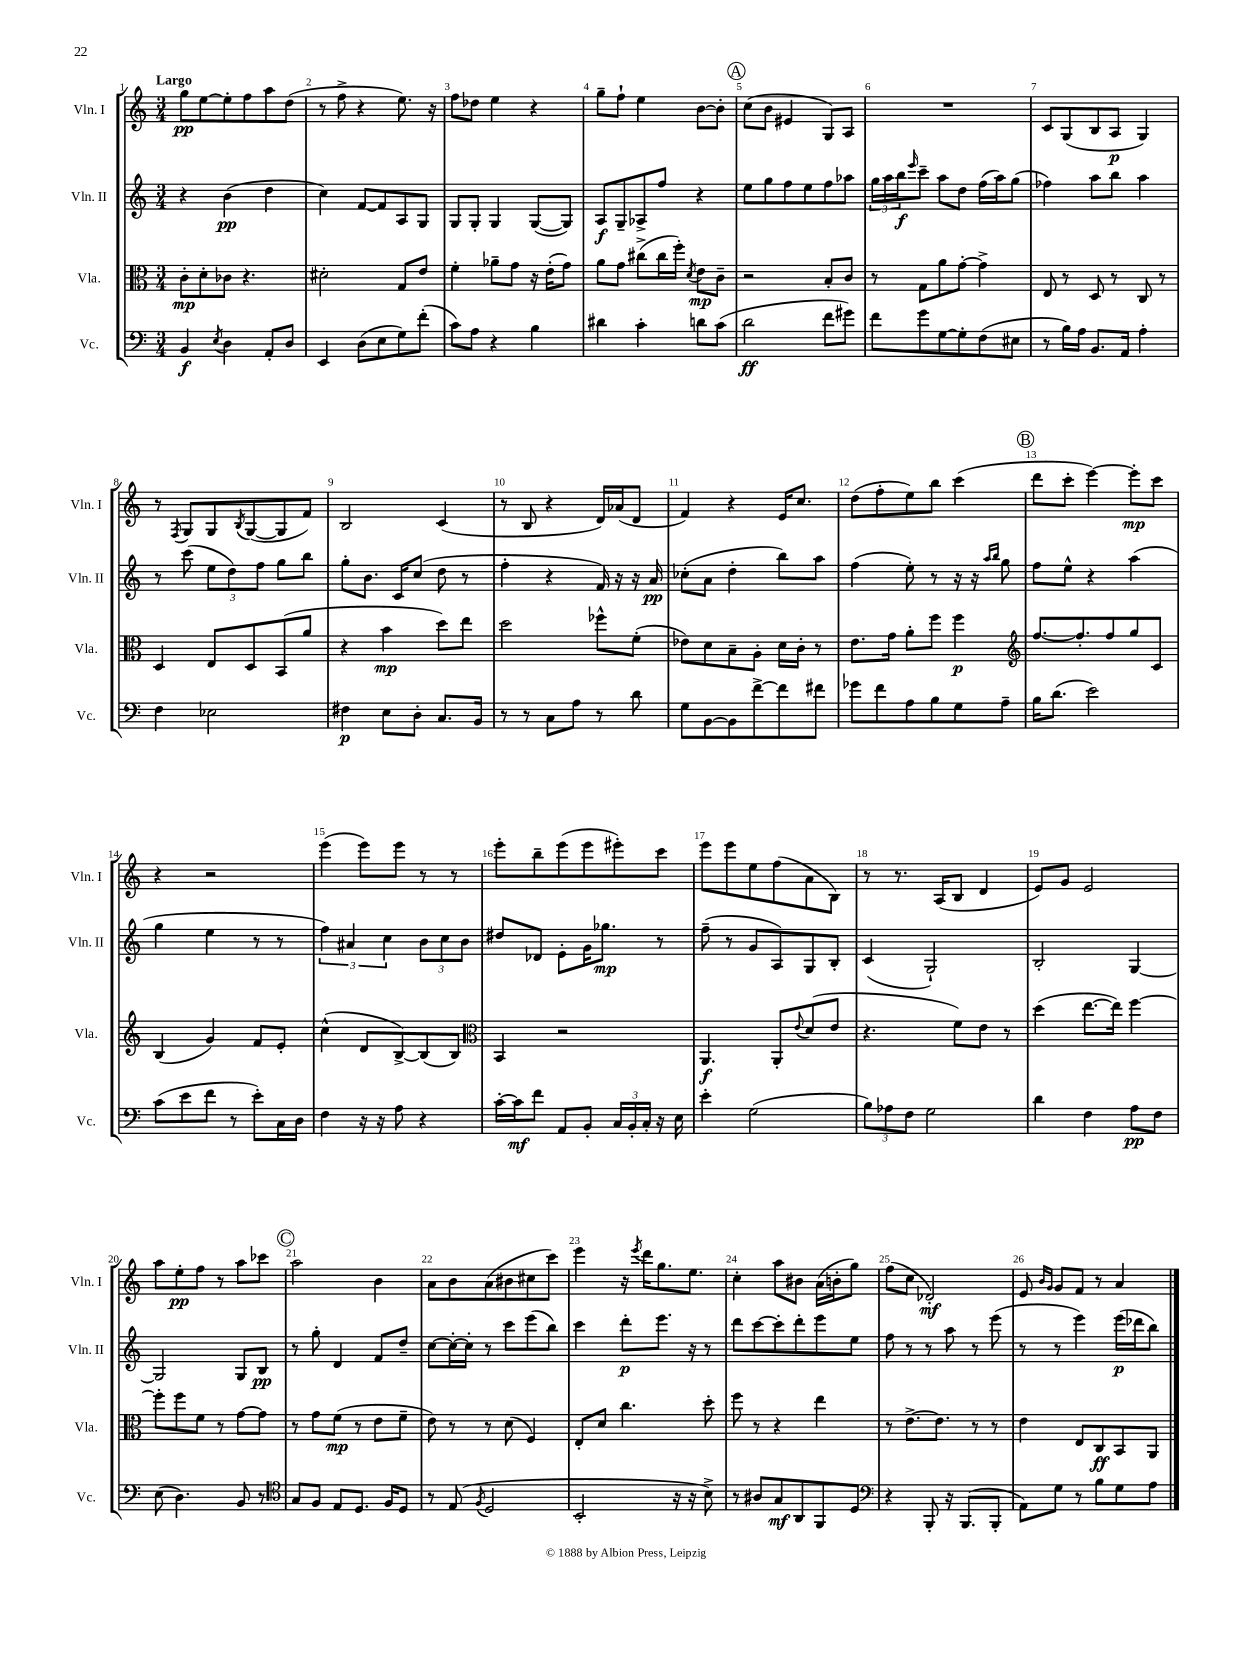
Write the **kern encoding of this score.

**kern	**kern	**kern	**kern
*staff4	*staff3	*staff2	*staff1
*clefF4	*clefC3	*clefG2	*clefG2
*k[]	*k[]	*k[]	*k[]
*M3/4	*M3/4	*M3/4	*M3/4
4BB/	8c'\L	4r	8gg\L
.	8d'\	.	[8ee\
8qE/	.	.	.
4D\	8c-\J	(4b\	8ee'\]
.	4.r	.	8ff\
8AA'/L	.	4dd\	8aa\
8D/J	.	.	(8dd\J
=	=	=	=
4EE/	2d#'\	4cc\)	8r
.	.	.	8ff^\
(8D\L	.	[8f/L	4r
8E\	.	8f/]	.
8G\)	8G/L	8A/	8.ee\)
(8f'\J	8e/J	8G/J	.
.	.	.	16r
=	=	=	=
8c\L)	4f'\	8G/L	8ff\L
8A\J	.	8G'/J	8dd-\J
4r	8a-~\L	4G/	4ee\
.	8g\J	.	.
4B\	16r	([8G/L	4r
.	(16e'\LK	.	.
.	8g\J)	8G/]J)	.
=	=	=	=
4d#\	8a\L	8A/L	8gg~\L
.	8g\J	8G~/	8ff`\J
4c'\	(8cc#^\L	8A-^/	4ee\
.	16cc#\L	8ff/J	.
.	16ff'\JJ)	.	.
.	8qd/	.	.
8d\L	8e\L	4r	[8b\L
(8c\J	8c~\J	.	8b'\]J
=	=	=	=
2d\	2r	8ee\L	(8cc\L
.	.	8gg\	8b\J
.	.	8ff\	4e#/
.	.	8ee\	.
8f\L	8B'/L	8ff\	8G/L)
8g#\J)	8c/J	8aa-\J	8A/J
=	=	=	=
8f\L	8r	24gg\LL	2.r
.	.	24aa\	.
.	.	24bb\J	.
.	.	16qqeee/	.
8g\	8G\L	8ccc~\J	.
[8G\	8a\	8aa\L	.
8G'\]	[8g'\J	8dd\J	.
(8F\	4g^\]	(16ff\LL	.
.	.	16aa\J)	.
8E#\J	.	(8gg\J	.
=	=	=	=
8r	8E/	4ff-\)	8c/L
16B\LL)	8r	.	(8G/
16A\JJ	.	.	.
8.BB/L	8D/	8aa\L	8B/
.	8r	8bb\J	8A/J
16AA/Jk	.	.	.
4A'\	8C/	4aa\	4G/)
.	8r	.	.
=	=	=	=
4F\	4D/	8r	8r
.	.	.	8qF/
.	.	(8ccc\	8G/L
2E-\	8E/L	12ee\L	8G/
.	.	12dd\)	.
.	.	.	8qB/
.	8D/	.	([8G/
.	.	12ff\J	.
.	(8BB/	8gg\L	8G/]
.	8a/J	8bb\J	8f/J)
=	=	=	=
4F#\	4r	8gg'\L	2B/
.	.	8.b\J	.
8E\L	4b\	.	.
.	.	16c/LK	.
8D'\J	.	(8cc/J	.
8.C/L	8dd\L)	8dd\	(4c/
.	8ee\J	8r	.
16BB/Jk	.	.	.
=	=	=	=
8r	2dd\	4ff'\	8r
8r	.	.	8B/
8C\L	.	4r	4r
8A\J	.	.	.
8r	8ff-^^\L	16f/)	16d/LL)
.	.	16r	(16a-/J
8d\	(8f'\J	16r	8d/J
.	.	16a/	.
=	=	=	=
8G\L	8e-\L)	(8cc-'\L	4f/)
[8BB\	8d\	8a\J	.
8BB\]	8B~\	4dd'\	4r
[8f^\	8A'\J	.	.
8f\]	16d\LL	8bb\L)	16e/LK
.	16c'\JJ	.	8.cc/J
8f#\J	8r	8aa\J	.
=	=	=	=
8g-\L	8.e\L	(4ff\	(8dd\L
8f\	.	.	8ff'\
.	16g\Jk	.	.
8A\	8a'\L	8ee'\)	8ee\)
8B\	8ff\J	8r	8bb\J
8G\	4ff\	16r	(4ccc\
.	.	16r	.
.	.	16qqaa/LL	.
.	.	16qqbb/JJ	.
8A~\J	.	8gg\	.
=	=	=	=
*	*clefG2	*	*
16B\LK	[8.ff/L	8ff\L	8ddd\L
(8.d\J	.	.	.
.	.	8ee^^\J	8ccc'\J
.	8.ff'/]	.	.
2e\)	.	4r	[4eee\)
.	8ff/	.	.
.	8gg/	(4aa\	8eee'\]L
.	8c/J	.	8ccc\J
=	=	=	=
(8c\L	(4B/	4gg\	4r
8e\	.	.	.
8f\J	4g/)	4ee\	2r
8r	.	.	.
8e'\L)	8f/L	8r	.
16C\L	8e'/J	8r	.
16D\JJ	.	.	.
=	=	=	=
4F\	(4cc^^\	6ff\)	(4eee\
.	.	6a#/	.
16r	8d/L	.	8eee\L)
16r	.	.	.
.	.	6cc\	.
8A\	[8B^/)	.	8eee\J
4r	(8B/]	12b\L	8r
.	.	12cc\	.
.	8B/J)	.	8r
.	.	12b\J	.
=	=	=	=
*	*clefC3	*	*
[16c'\LL	4BB/	8dd#/L	8eee'\L
16c\]J	.	.	.
8f\J	.	8d-/J	8bb~\
8AA/L	2r	8e'\L	(8eee\
8BB'/J	.	16g\K	8eee\
.	.	8.gg-\J	.
24C/LL	.	.	8eee#'\)
24BB'/	.	.	.
24C'/JJ	.	.	.
16r	.	8r	8ccc\J
16E\	.	.	.
=	=	=	=
4e'\	4.AA/	(8ff~\	8eee\L
.	.	8r	8eee\
(2G\	.	8g/L	8ee\
.	8AA'/L	8A/)	(8ff\
.	8qqe/	.	.
.	(8d/	8G/	8a\
.	8e/J	8B'/J	8B\J)
=	=	=	=
12B\L)	4.r	(4c/	8r
12A-\	.	.	.
.	.	.	8.r
12F\J	.	.	.
2G\	.	2G`/)	.
.	.	.	(16A/LK
.	8f\L)	.	8B/J
.	8e\J	.	4d/
.	8r	.	.
=	=	=	=
4d\	(4dd\	2B'/	8e/L)
.	.	.	8g/J
4F\	[8.ee\L	.	2e/
.	16ee\]Jk)	.	.
8A\L	[4ff\	[4G/	.
8F\J	.	.	.
=	=	=	=
(8E\	8ff'\]L	2G/]	8aa\L
4.D\)	8ff\	.	8ee'\
.	8f\J	.	8ff\J
.	8r	.	8r
8BB/	[8g\L	8G/L	8aa\L
8r	8g\]J	8B/J	8ccc-\J
=	=	=	=
*clefC4	*	*	*
8G/L	8r	8r	2aa\
8F/J	8g\L	8gg'\	.
8E/L	(8f\J	4d/	.
8.D/J	8r	.	.
.	8e\L	8f/L	4b\
16F/LK	.	.	.
8D/J	8f~\J	8dd~/J	.
=	=	=	=
8r	8e\)	[8cc\L	8a\L
(8E/	8r	16cc'\_L	8b\
.	.	16cc'\]JJ	.
8qF/	.	.	.
2D/	8r	8r	(8a\
.	(8d\	8ccc\L	8b#\
.	4F/)	(8eee\	8cc#\
.	.	8bb\J)	8ccc\J)
=	=	=	=
2BB'/	8E'/L	4ccc\	4eee\
.	8d/J	.	.
.	4.cc\	8ddd'\L	16r
.	.	.	8qeee/
.	.	.	16ddd\LK
.	.	8.eee\J	8.gg\
16r	.	.	.
16r	.	16r	8.ee\J
8B^\)	8dd'\	8r	.
=	=	=	=
8r	8ff\	8ddd\L	4cc'\
8A#/L	8r	[8ccc\	.
8G/	4r	8ccc'\]	8aa\L
8AA/	.	8ddd'\	8b#\J
8FF/	4ee\	8eee\	(16a\LL
.	.	.	16b'\J
8D/J	.	8ee\J	8gg\J)
=	=	=	=
*clefF4	*	*	*
4r	8r	8ff\	(8ff\L
.	[8.e^\L	8r	8cc\J
8BBB'/	.	8r	2d-'/)
.	8.e\]J	.	.
16r	.	8aa\	.
(8.BBB/L	.	.	.
.	8r	8r	.
8BBB'/J	8r	(8eee\	.
=	=	=	=
8AA\L)	4e\	8r	8e/
.	.	.	16qqb/LL
.	.	.	16qqg/JJ
8G\J	.	8r	8g/L
8r	8E/L	4eee\)	8f/J
8B\L	8C/	.	8r
8G\	8BB/	(16eee\LL	4a/
.	.	16ddd-\J	.
8A\J	8AA/J	8bb\J)	.
==	==	==	==
*-	*-	*-	*-
